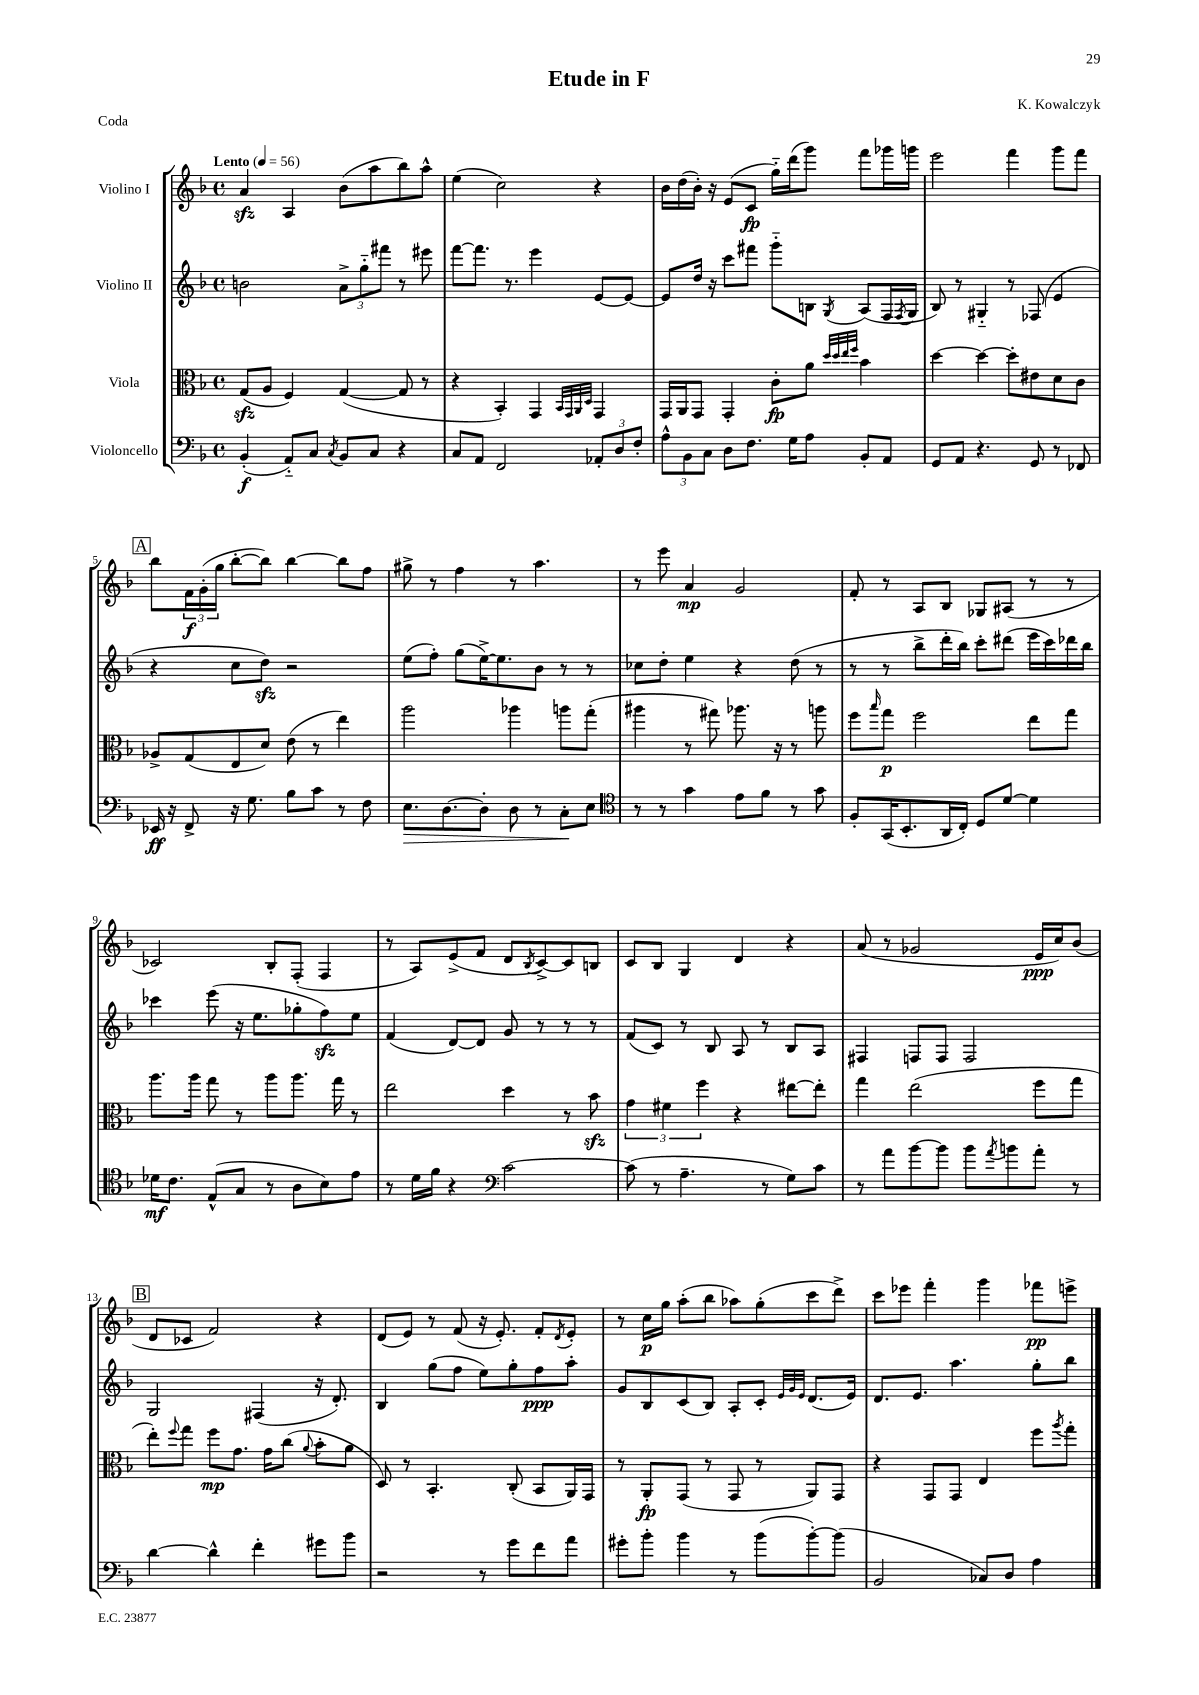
\header { title = "Etude in F" composer = "K. Kowalczyk" piece = "Coda" }
<<
\new StaffGroup <<
\new Staff = "s0" \with { instrumentName = "Violino I" } {
    \clef treble \key f \major \defaultTimeSignature \time 4/4 \tempo "Lento" 4 = 56
    a'4\sfz a4 bes'8( a''8 bes''8) a''8-^ |
    e''4( c''2) r4 |
    bes'16 d''16( bes'16-.) r16 e'8( c'8\fp g''16-_) d'''16( g'''8) f'''8 ges'''16 g'''16 |
    e'''2 f'''4 g'''8 f'''8 |
    \mark \markup { \box "A" } bes''8 \tuplet 3/2 { f'16\f g'16-.( g''16 } bes''8~-. bes''8) bes''4~ bes''8 f''8 |
    gis''8-> r8 f''4 r8 a''4. |
    r8 e'''8 a'4\mp g'2 |
    f'8-. r8 a8 bes8 ges8 ais8( r8 r8 |
    ces'2) bes8-. f8-.( f4 |
    r8 a8) e'8->( f'8 d'8 \acciaccatura { bes8 } c'8~->) c'8 b8 |
    c'8 bes8 g4 d'4 r4 |
    a'8( r8 ges'2 e'16\ppp c''16) bes'8( |
    \mark \markup { \box "B" } d'8 ces'8 f'2) r4 |
    d'8( e'8) r8 f'8( r16 e'8.-.) f'8-. \acciaccatura { d'8 } e'8-. |
    r8 c''16\p g''16 a''8-.( bes''8 aes''8) g''8-.( c'''8 d'''8->) |
    c'''8 ees'''8 f'''4-. g'''4 fes'''8\pp e'''8-> \bar "|." |
}
\new Staff = "s1" \with { instrumentName = "Violino II" } {
    \clef treble \key f \major \defaultTimeSignature \time 4/4
    b'2 \tuplet 3/2 { a'8-> g''8-_ fis'''8 } r8 eis'''8 |
    f'''8~ f'''8. r8. e'''4 e'8~ e'8~ |
    e'8 d''16 r16 c'''8 fis'''8 g'''8-_ b8 \acciaccatura { g8 } a8( f16 \acciaccatura { f8 } g16 |
    bes8) r8 gis4-_ r8 fes8( e'4 |
    \mark \markup { \box "A" } r4 c''8 d''8\sfz) r2 |
    e''8( f''8-.) g''8( e''16~->) e''8. bes'8 r8 r8 |
    ces''8 d''8-. e''4 r4 d''8( r8 |
    r8 r8 bes''8-> d'''16-. bes''16) c'''8-. dis'''8( e'''16 c'''16) des'''16 bes''16 |
    ces'''4 e'''8( r16 e''8. ges''8-. f''8\sfz) e''8 |
    f'4( d'8~) d'8 g'8 r8 r8 r8 |
    f'8( c'8) r8 bes8 a8 r8 bes8 a8 |
    fis4 f8 f8 f2 |
    \mark \markup { \box "B" } g2 fis4( r16 d'8.-.) |
    bes4 g''8( f''8 e''8) g''8-. f''8\ppp a''8-. |
    g'8 bes8 c'8( bes8) a8-. c'8-. \grace { e'32 g'32 e'32 } d'8.( e'16) |
    d'8. e'8. a''4. g''8-. bes''8 \bar "|." |
}
\new Staff = "s2" \with { instrumentName = "Viola" } {
    \clef alto \key f \major \defaultTimeSignature \time 4/4
    g8\sfz( a8 f4) g4~( g8 r8 |
    r4 bes,4-.) g,4 \grace { bes,32 g,32 a,32 d32 } g,4 |
    g,16 a,16 g,8 g,4-. c'8-.\fp a'8 \grace { d''32 d''32 e''32 f''32 } bes'4 |
    d''4~ d''4~ d''8-. eis'8 d'8 c'8 |
    \mark \markup { \box "A" } aes8-> g8( e8 d'8) e'8( r8 e''4) |
    a''2 aes''4 a''8 g''8-.( |
    ais''4 r8 gis''8) aes''8. r16 r8 a''8 |
    f''8 \grace { bes''16 } g''8\p f''2 e''8 g''8 |
    a''8. a''16 g''8 r8 a''8 a''8. g''16 r8 |
    e''2 d''4 r8 bes'8\sfz |
    \tuplet 3/2 { g'4 fis'4 f''4 } r4 eis''8~ eis''8-. |
    g''4 e''2( f''8 g''8 |
    \mark \markup { \box "B" } e''8-.) \appoggiatura { f''8 } g''8 f''8\mp g'8. g'16 c''8( \appoggiatura { a'8 } bes'8-. a'8 |
    d8) r8 bes,4.-. c8-.( bes,8 a,16) g,16 |
    r8 a,8-.\fp g,8( r8 g,8 r8 a,8) g,8 |
    r4 g,8 g,8 e4 f''8 \acciaccatura { a''8 } g''8-. \bar "|." |
}
\new Staff = "s3" \with { instrumentName = "Violoncello" } {
    \clef bass \key f \major \defaultTimeSignature \time 4/4
    bes,4-.\f( a,8-_) c8 \acciaccatura { c8 } bes,8 c8 r4 |
    c8 a,8 f,2 \tuplet 3/2 { aes,8-. d8 f8-. } |
    \tuplet 3/2 { a8-^ bes,8 c8 } d8 f8. g16 a8 bes,8-. a,8 |
    g,8 a,8 r4. g,8 r8 fes,8 |
    \mark \markup { \box "A" } ees,16\ff r16 f,8-> r16 g8. bes8 c'8 r8 f8 |
    e8.\> d8.~ d8-. d8 r8 c8-.\! e8 |
    \clef tenor r8 r8 g'4 e'8 f'8 r8 g'8 |
    f8-. g,16( bes,8.-. a,16 c16-.) d8 d'8~ d'4 |
    des'16\mf c'8. e8-^( g8 r8 a8 bes8) e'8 |
    r8 d'16 f'16 r4 \clef bass c'2~ |
    c'8( r8 a4.-- r8 g8) c'8 |
    r8 a'8 bes'8~ bes'8 bes'8 \acciaccatura { a'8 } b'8 a'8-. r8 |
    \mark \markup { \box "B" } d'4~ d'4-^ f'4-. gis'8 bes'8 |
    r2 r8 g'8 f'8 a'8 |
    gis'8-. bes'8-. bes'4 r8 bes'8( bes'8~-.) bes'8( |
    bes,2 ces8) d8 a4 \bar "|." |
}
>>
>>
